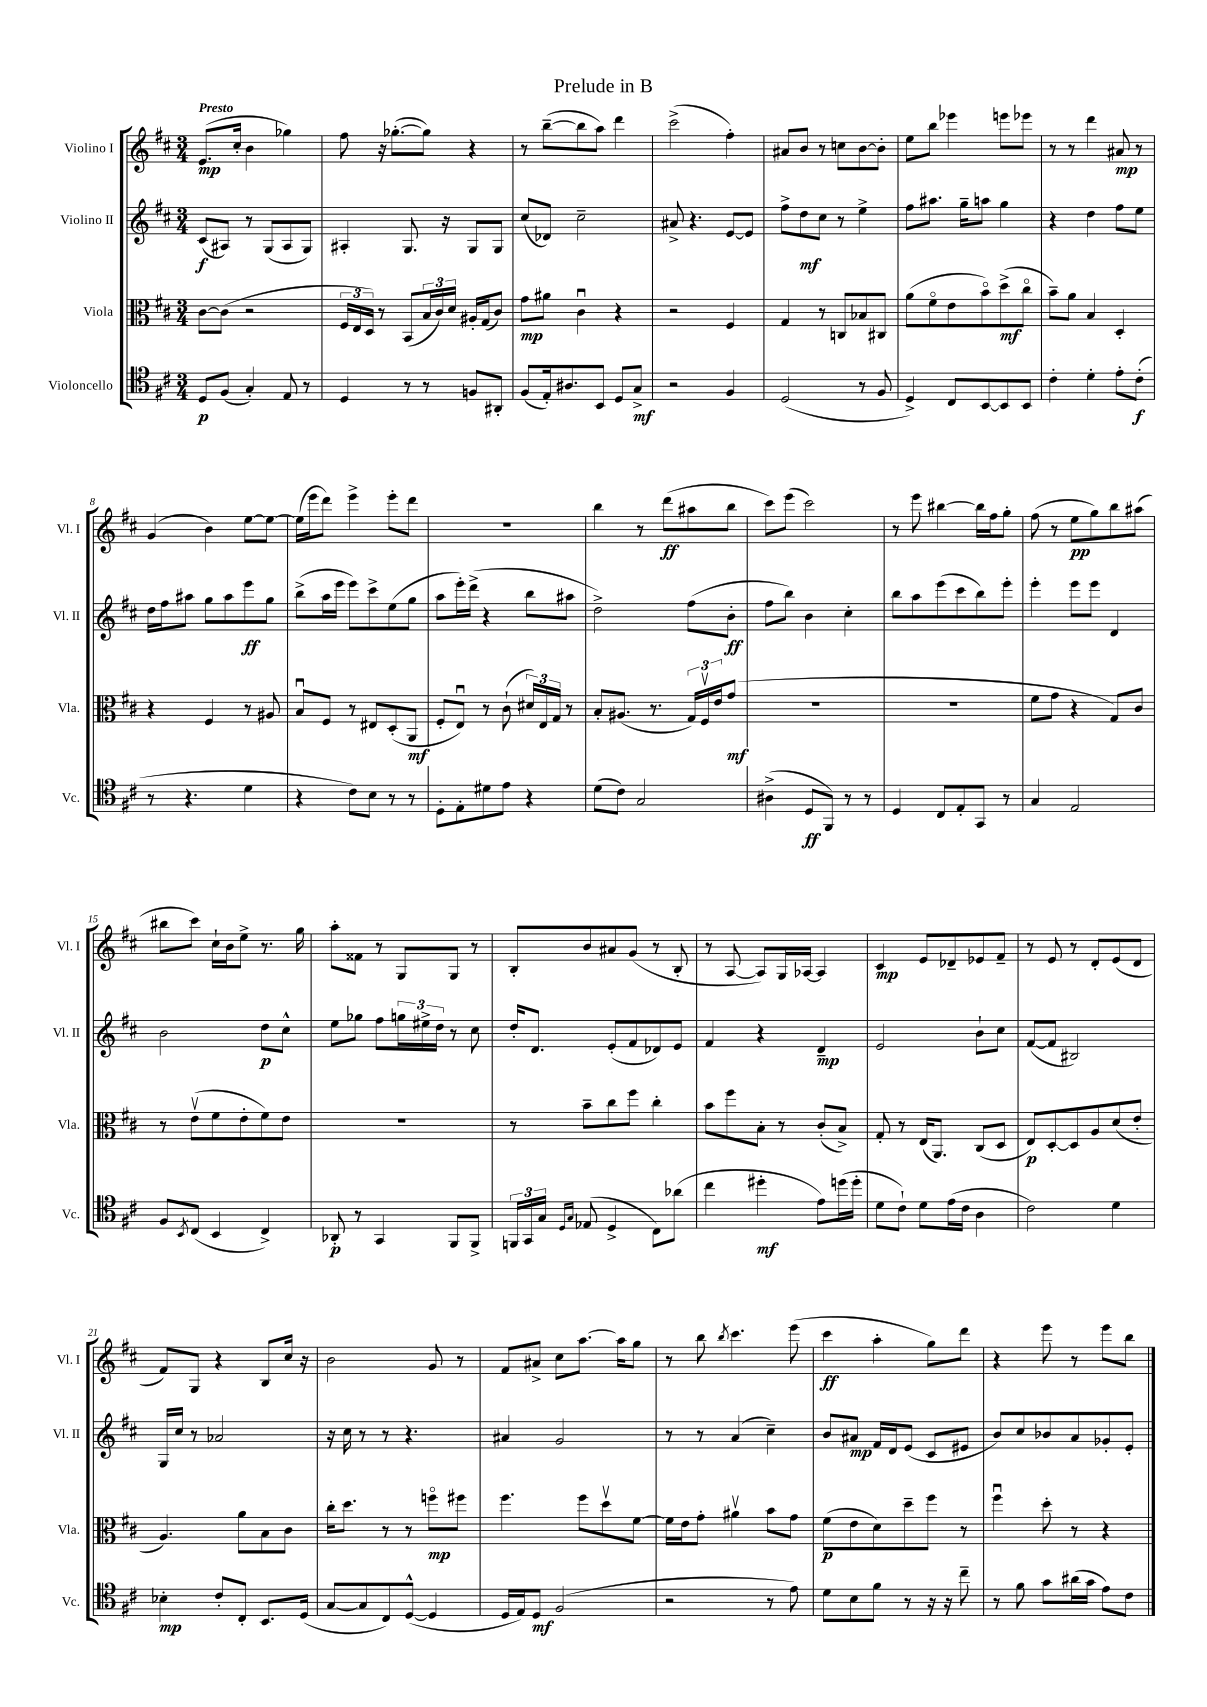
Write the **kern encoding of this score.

**kern	**dynam	**kern	**dynam	**kern	**dynam	**kern	**dynam
*part4	*part4	*part3	*part3	*part2	*part2	*part1	*part1
*staff4	*staff4	*staff3	*staff3	*staff2	*staff2	*staff1	*staff1
*I"Violoncello	*	*I"Viola	*	*I"Violino II	*	*I"Violino I	*
*I'Vc.	*	*I'Vla.	*	*I'Vl. II	*	*I'Vl. I	*
*clefC4	*	*clefC3	*	*clefG2	*	*clefG2	*
*k[f#c#]	*	*k[f#c#]	*	*k[f#c#]	*	*k[f#c#]	*
*M3/4	*	*M3/4	*	*M3/4	*	*M3/4	*
=1	=1	=1	=1	=1	=1	=1	=1
!	!	!	!	!	!	!LO:TX:a:B:t=Presto	!
8D/L	p	[8c#\L	.	(8c#/L	f	(8.e/L	mp
(8F#/J	.	(8c#\J]	.	8A#X/J)	.	.	.
.	.	.	.	.	.	16cc#'/Jk	.
4G'/)	.	2r	.	8r	.	4b\	.
.	.	.	.	(8G/L	.	.	.
8E/	.	.	.	8A#/	.	4gg-X\)	.
8r	.	.	.	8G/J)	.	.	.
=2	=2	=2	=2	=2	=2	=2	=2
4D/	.	24F#/LL	.	4A#X'/	.	8ff#\	.
.	.	24E/	.	.	.	.	.
.	.	24D/JJ)	.	.	.	.	.
.	.	8r	.	.	.	16r	.
.	.	.	.	.	.	([8.gg-X'\L	.
8r	.	(8BB/L	.	8.G/	.	.	.
8r	.	24B/L	.	.	.	8gg-\J])	.
.	.	24c#/)	.	.	.	.	.
.	.	.	.	16r	.	.	.
.	.	24d/JJ	.	.	.	.	.
8Fn/L	.	16A#X'/LL	.	8G/L	.	4r	.
.	.	(16G/J	.	.	.	.	.
8AA#X'/J	.	8c#/J)	.	8G/J	.	.	.
=3	=3	=3	=3	=3	=3	=3	=3
(8F#/L	.	8g\L	mp	(8cc#/L	.	8r	.
16E'/k)	.	8a#X\J	.	8d-X/J)	.	([8bb~\L	.
8.A#X/	.	.	.	.	.	.	.
.	.	4c#u\	.	2cc#~\	.	8bb\]	.
8BB/J	.	.	.	.	.	8aa\J)	.
8D/L	.	4r	.	.	.	4ddd\	.
8G^/J	mf	.	.	.	.	.	.
=4	=4	=4	=4	=4	=4	=4	=4
2r	.	2r	.	8a#X^/	.	(2ccc#^\	.
.	.	.	.	4.r	.	.	.
4F#/	.	4F#/	.	[8e/L	.	4ff#'\)	.
.	.	.	.	8e/J]	.	.	.
=5	=5	=5	=5	=5	=5	=5	=5
(2D/	.	4G/	.	8ff#^\L	.	8a#X/L	.
.	.	.	.	8dd\	mf	8b/J	.
.	.	8r	.	8cc#\J	.	8r	.
.	.	8Cn/L	.	8r	.	8ccn\L	.
8r	.	8B-X/	.	4ee^\	.	[8b\	.
8F#/	.	8C#X/J	.	.	.	8b'\J]	.
=6	=6	=6	=6	=6	=6	=6	=6
4D^/)	.	(8a\L	.	8ff#\L	.	8ee\L	.
.	.	8f#\	.	8.aa#X\J	.	8bb\J	.
8C#/L	.	8e\	.	.	.	4eee-X\	.
.	.	.	.	16gg~\KL	.	.	.
[8BB/	.	8b\)	.	8aan\J	.	.	.
8BB/]	.	(8dd^\	mf	4gg\	.	8eeen\L	.
8BB/J	.	8cc#\J	.	.	.	8eee-X\J	.
=7	=7	=7	=7	=7	=7	=7	=7
4c#'\	.	8b~\L)	.	4r	.	8r	.
.	.	8a\J	.	.	.	8r	.
4d'\	.	4B/	.	4dd\	.	4ddd\	.
8e'\L	.	4D'/	.	8ff#\L	.	8a#X/	mp
(8c#'\J	f	.	.	8ee\J	.	8r	.
!!LO:LB:g=z
=8	=8	=8	=8	=8	=8	=8	=8
8r	.	4r	.	16dd\LL	.	(4g/	.
.	.	.	.	16ff#\J	.	.	.
4.r	.	.	.	8aa#X\J	.	.	.
.	.	4F#/	.	8gg\L	.	4b\)	.
.	.	.	.	8aa#\	.	.	.
4d\	.	8r	.	8eee\	ff	[8ee\L	.
.	.	8A#X/	.	8gg\J	.	8ee\J_	.
=9	=9	=9	=9	=9	=9	=9	=9
4r	.	8Bu/L	.	(8bb^\L	.	(16ee\LL]	.
.	.	.	.	.	.	16eee\J	.
.	.	8F#/J	.	16aa\L	.	8ddd\J)	.
.	.	.	.	16eee\JJ	.	.	.
8c#\L)	.	8r	.	8eee\L)	.	4eee^\	.
8B\J	.	8E#X/L	.	8ccc#^\	.	.	.
8r	.	(8D'/	.	(8ee\	.	8eee'\L	.
8r	.	8AA/J	mf	8gg\J	.	8ddd\J	.
=10	=10	=10	=10	=10	=10	=10	=10
8D'\L	.	8F#'/L	.	8aa\L	.	2.r	.
8E'\	.	8Eu/J)	.	16eee'\L)	.	.	.
.	.	.	.	(16ddd^\JJ	.	.	.
8d#X\	.	8r	.	4r	.	.	.
8e\J	.	(8c#`\	.	.	.	.	.
4r	.	24d#X/LL)	.	8bb\L	.	.	.
.	.	24E/	.	.	.	.	.
.	.	24G/JJ	.	.	.	.	.
.	.	8r	.	8aa#X\J	.	.	.
=11	=11	=11	=11	=11	=11	=11	=11
(8d\L	.	8B'/L	.	2dd^\)	.	4bb\	.
8c#\J)	.	(8.A#X/J	.	.	.	.	.
2G/	.	.	.	.	.	8r	.
.	.	8.r	.	.	.	.	.
.	.	.	.	.	.	(8ddd\L	ff
.	.	24G/LL)	.	(8ff#\L	.	8aa#X\	.
.	.	24F#v/	.	.	.	.	.
.	.	24e/J	.	.	.	.	.
.	.	(8g/J	mf	8b'\J	ff	8bb\J	.
=12	=12	=12	=12	=12	=12	=12	=12
(4A#X^\	.	2.r	.	8ff#\L	.	8ccc#\L)	.
.	.	.	.	8bb\J)	.	(8eee\J	.
8D/L	ff	.	.	4b\	.	2ccc#\)	.
8FF#/J)	.	.	.	.	.	.	.
8r	.	.	.	4cc#'\	.	.	.
8r	.	.	.	.	.	.	.
=13	=13	=13	=13	=13	=13	=13	=13
4D/	.	2.r	.	8bb\L	.	8r	.
.	.	.	.	8aa\	.	8eee\	.
8C#/L	.	.	.	(8eee\	.	[4bb#X\	.
8E'/	.	.	.	8ccc#\	.	.	.
8GG/J	.	.	.	8bb\)	.	16bb#\LL]	.
.	.	.	.	.	.	16ff#\J	.
8r	.	.	.	8eee'\J	.	8gg'\J	.
=14	=14	=14	=14	=14	=14	=14	=14
4G/	.	8f#\L	.	4eee'\	.	(8ff#\	.
.	.	8g\J	.	.	.	8r	.
2E/	.	4r	.	8eee\L	.	8ee\L	pp
.	.	.	.	8eee\J	.	8gg\)	.
.	.	8G/L)	.	4d/	.	8bb\	.
.	.	8c#/J	.	.	.	(8aa#X\J	.
!!LO:LB:g=z
=15	=15	=15	=15	=15	=15	=15	=15
8F#/L	.	8r	.	2b\	.	8bb#X\L	.
8qBB/	.	.	.	.	.	.	.
(8C#/J	.	(8ev\L	.	.	.	8ccc#\J)	.
4BB/	.	8f#\	.	.	.	16cc#`\LL	.
.	.	.	.	.	.	16b\J	.
.	.	8e'\	.	.	.	8ee^\J	.
4C#^/)	.	8f#\)	.	8dd\L	p	8.r	.
.	.	8e\J	.	8cc#^^\J	.	.	.
.	.	.	.	.	.	16gg\	.
=16	=16	=16	=16	=16	=16	=16	=16
8AA-X'/	p	2.r	.	8ee\L	.	8aa'\L	.
8r	.	.	.	8gg-X\J	.	8f##X\J	.
4GG/	.	.	.	8ff#\L	.	8r	.
.	.	.	.	24ggn\L	.	8G/L	.
.	.	.	.	24ee#X^\	.	.	.
.	.	.	.	24dd\JJ	.	.	.
8FF#/L	.	.	.	8r	.	8G/J	.
8FF#^/J	.	.	.	8cc#\	.	8r	.
=17	=17	=17	=17	=17	=17	=17	=17
24FFn/LL	.	8r	.	16dd'/KL	.	8B'/L	.
24GG/	.	.	.	.	.	.	.
.	.	.	.	8.d/J	.	.	.
24G/JJ	.	.	.	.	.	.	.
16qqD/LL	.	.	.	.	.	.	.
16qqG/JJ	.	.	.	.	.	.	.
(8E-X/	.	8b~\L	.	.	.	8b/	.
4D^/	.	8cc#\	.	(8e'/L	.	8a#X/	.
.	.	8ff#\J	.	8f#/	.	(8g/J	.
8C#\L)	.	4cc#'\	.	8d-X/)	.	8r	.
(8a-X\J	.	.	.	8e/J	.	8B'/	.
=18	=18	=18	=18	=18	=18	=18	=18
4cc#\	.	8b\L	.	4f#/	.	8r	.
.	.	8ff#\	.	.	.	[8A/	.
4dd#X'\	mf	8B'\J	.	4r	.	8A/L])	.
.	.	8r	.	.	.	16G/L	.
.	.	.	.	.	.	[16A-X/JJ	.
8e\L)	.	(8c#'/L	.	4d~/	mp	4A-/]	.
(16ddn\L	.	8B^/J)	.	.	.	.	.
16dd'\JJ	.	.	.	.	.	.	.
=19	=19	=19	=19	=19	=19	=19	=19
8d\L	.	8G'/	.	2e/	.	4c#/	mp
8c#`\J)	.	8r	.	.	.	.	.
8d\L	.	(16E/KL	.	.	.	8e/L	.
.	.	8.AA/J)	.	.	.	.	.
(16e\L	.	.	.	.	.	8d-X~/	.
16c#\JJ	.	.	.	.	.	.	.
4A\	.	(8C#/L	.	8b`\L	.	8e-X/	.
.	.	8D/J	.	8cc#\J	.	8f#~/J	.
=20	=20	=20	=20	=20	=20	=20	=20
2c#\)	.	8E/L)	p	([8f#/L	.	8r	.
.	.	[8D'/	.	8f#/J]	.	8e/	.
.	.	8D/]	.	2B#X/)	.	8r	.
.	.	8A/	.	.	.	8d'/L	.
4d\	.	(8d/	.	.	.	(8e/	.
.	.	8e'/J	.	.	.	8d/J	.
!!LO:LB:g=z
=21	=21	=21	=21	=21	=21	=21	=21
4B-X'\	mp	4.A/)	.	16G/LL	.	8f#/L)	.
.	.	.	.	16cc#/JJ	.	.	.
.	.	.	.	8r	.	8G/J	.
8c#'/L	.	.	.	2a-X/	.	4r	.
8C#'/J	.	8a\L	.	.	.	.	.
8.BB/L	.	8B\	.	.	.	8B/L	.
.	.	8c#\J	.	.	.	16cc#/Jk	.
(16D/Jk	.	.	.	.	.	16r	.
=22	=22	=22	=22	=22	=22	=22	=22
[8G/L	.	16cc#'\KL	.	16r	.	2b\	.
.	.	8.dd\J	.	16cc#\	.	.	.
8G/]	.	.	.	8r	.	.	.
8C#/)	.	8r	.	8r	.	.	.
([8D^^/J	.	8r	.	4.r	.	.	.
4D/]	.	8ffn\L	mp	.	.	8g/	.
.	.	8ff#X\J	.	.	.	8r	.
=23	=23	=23	=23	=23	=23	=23	=23
16D/LL	.	4.ff#\	.	4a#X/	.	8f#/L	.
16E/J)	.	.	.	.	.	.	.
8D/J	mf	.	.	.	.	8a#X^/J	.
(2F#/	.	.	.	2g/	.	8cc#\L	.
.	.	8ff#\L	.	.	.	[8.aa\J	.
.	.	8ddv\	.	.	.	.	.
.	.	.	.	.	.	16aa\KL]	.
.	.	[8f#\J	.	.	.	8gg\J	.
=24	=24	=24	=24	=24	=24	=24	=24
2r	.	16f#\LL]	.	8r	.	8r	.
.	.	16e\J	.	.	.	.	.
.	.	8g'\J	.	8r	.	8bb\	.
.	.	.	.	.	.	8qbb/	.
.	.	4a#Xv\	.	(4a/	.	4.ccc#\	.
8r	.	8b\L	.	4cc#~\)	.	.	.
8e\)	.	8g\J	.	.	.	(8eee\	.
=25	=25	=25	=25	=25	=25	=25	=25
8d\L	.	(8f#\L	p	8b/L	.	4ccc#\	ff
8B\	.	8e\	.	8a#X/J	mp	.	.
8f#\J	.	8d\)	.	16f#/LL	.	4aa'\	.
.	.	.	.	16d/J	.	.	.
8r	.	8dd~\	.	(8e/J	.	.	.
16r	.	8ff#\J	.	8c#/L	.	8gg\L)	.
16r	.	.	.	.	.	.	.
8cc#~\	.	8r	.	8e#X/J	.	8ddd\J	.
=26	=26	=26	=26	=26	=26	=26	=26
8r	.	4ff#u\	.	8b/L)	.	4r	.
8f#\	.	.	.	8cc#/	.	.	.
8g\L	.	8dd'\	.	8b-X/	.	8eee\	.
(16a#X\L	.	8r	.	8a/	.	8r	.
16g\JJ	.	.	.	.	.	.	.
8e\L)	.	4r	.	8g-X'/	.	8eee\L	.
8c#\J	.	.	.	8e'/J	.	8bb\J	.
==	==	==	==	==	==	==	==
*-	*-	*-	*-	*-	*-	*-	*-
